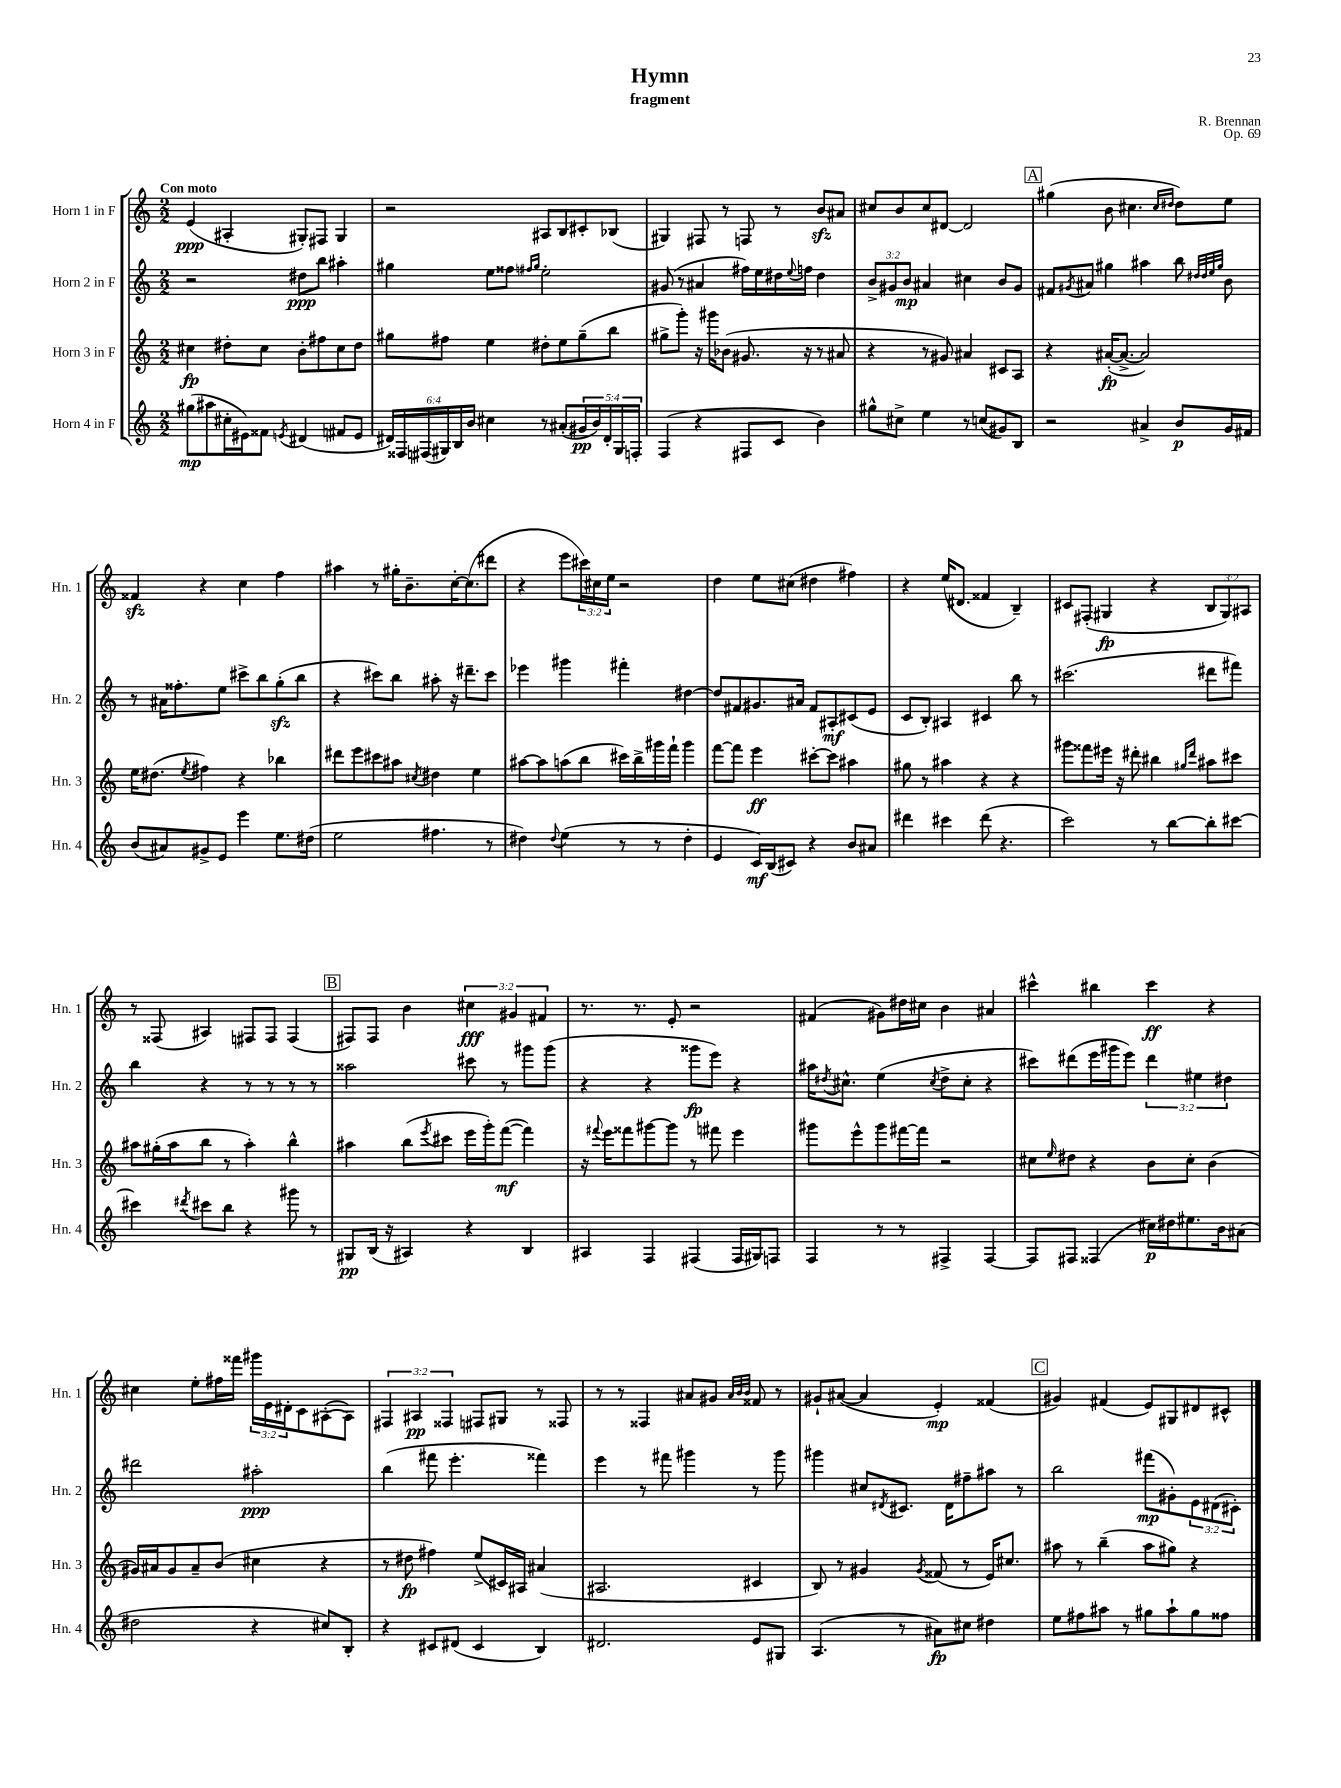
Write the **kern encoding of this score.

**kern	**kern	**kern	**kern
*staff4	*staff3	*staff2	*staff1
*clefG2	*clefG2	*clefG2	*clefG2
*k[]	*k[]	*k[]	*k[]
*M2/2	*M2/2	*M2/2	*M2/2
(8gg#	4cc#	2r	(4e
8aa#	.	.	.
16cc#'	8dd#'	.	4A#'
16e#)	.	.	.
8f##	8cc#	.	.
8qe	.	.	.
(4d#	8b'	8dd#	8G#')
.	8ff#	8bb	8F#
8f#	8cc#	4aa#'	4G#
8e	8dd#	.	.
=	=	=	=
24d#)	8gg#	4gg#	2r
24F##	.	.	.
(24F#	.	.	.
24G#)	8ff#	.	.
24B	.	.	.
24b	.	.	.
4cc#	4ee	8ee	.
.	.	8ff##	.
.	.	16qqff#	.
.	.	16qqgg#	.
8r	8dd#'	2ee'	8A#
(8a#'	8ee	.	8B
20g#	(8gg#~	.	8c#'
20b)	.	.	.
20d#'	.	.	.
.	8bb	.	(8B-
20G#	.	.	.
20F'	.	.	.
=	=	=	=
(4F	8gg#^	(8g#	4G#)
.	8ggg')	8r	.
4r	16r	4a#	8F#
.	16ggg#	.	.
.	(8b-	.	8r
8F#	8.g#	16ff#)	8F
.	.	16ee	.
8c	.	16dd#	8r
.	.	8qqee	.
.	16r	16ff	.
4b)	8r	4dd#	8b
.	8a#	.	8a#
=	=	=	=
8gg#^^	4r	12b^	8cc#
.	.	12g#	.
8cc#^	.	.	8b
.	.	12b	.
4ee	8r	4a#	8cc#
.	8g#)	.	[8d#
8r	4a#	4cc#	2d#]
(8cc	.	.	.
8g#)	8c#	8b	.
8B	8A	8g#	.
=	=	=	=
2r	4r	8f#	(4gg#
.	.	8qg#	.
.	.	8a#	.
.	([16a#'	4gg#	8b
.	8.a#^_	.	.
.	.	.	4.cc#
4a#^	2a#])	4aa#	.
.	.	.	16qqcc#
.	.	.	16qqdd#
8b	.	8bb	8dd#)
.	.	32qqdd#	.
.	.	32qqdd#	.
.	.	32qqee	.
.	.	32qqgg#	.
16g	.	8b	8ee
16f#	.	.	.
=	=	=	=
(8b	16ee	8r	4f##
.	(8.dd#	.	.
8a#)	.	16a#	.
.	.	8.ff##'	.
.	8qee	.	.
8g#^	4ff#)	.	4r
8e	.	8ee	.
4eee	4r	8ccc#^	4cc
.	.	8bb	.
8.ee	4bb-	(8gg'	4ff
.	.	8bb	.
(16dd#	.	.	.
=	=	=	=
2ee	8ddd#	4r	4aa#
.	8eee	.	.
.	8ccc#	8ccc#)	8r
.	8aa#	8bb	16gg#'
.	.	.	8.b~
.	8qcc#	.	.
4.ff#	4dd#	8aa#'	.
.	.	16r	[16cc'
.	.	8.ddd#~	(8.cc]
.	4ee	.	.
8r	.	8ccc#	8ddd#
=	=	=	=
4dd#)	[8aa#	4eee-	4r
.	8aa#]	.	.
8qqdd#	.	.	.
(4ee	(8aa	4ggg#	8eee
.	8bb	.	24ccc#)
.	.	.	24cc#
.	.	.	24ee
8r	16ccc#)	4fff#'	2r
.	16bb^	.	.
8r	16ggg#	.	.
.	16fff`	.	.
4dd#'	4ggg#	[4dd#	.
=	=	=	=
4e	[8fff	8dd#]	4dd
.	8fff]	8f#	.
16c)	4eee	8.g#	8ee
(16B	.	.	.
8c#)	.	.	(8cc#
.	.	16a#	.
4r	[8ccc#'	8f#	4dd#
.	8ccc#]	8A#'	.
8b	4aa#	(8c#	4ff#)
8a#	.	8e	.
=	=	=	=
4ddd#	8gg#	8c	4r
.	8r	8B')	.
4ccc#	4aa#	4A#	(16ee
.	.	.	8.d#
(8ddd#	4r	4c#	4f##
4.r	.	.	.
.	4r	8bb	4B~)
.	.	8r	.
=	=	=	=
2ccc)	8ggg#	(2.ccc#	8c#
.	8fff##	.	(8F#'
.	16eee#	.	4G#
.	16r	.	.
.	8ddd#'	.	.
8r	4bb#	.	4r
[8bb	.	.	.
.	16qqgg#	.	.
.	16qqddd#	.	.
8bb']	8aa#	8ddd#	12B
.	.	.	12G#)
[8ccc#	8ccc#	8fff#)	.
.	.	.	12A#
=	=	=	=
4ccc#]	8aa#	4bb	8r
.	(16gg#'	.	(8F##
.	16aa#	.	.
8qddd#	.	.	.
8ccc#	8bb	4r	4A#)
8bb	8r	.	.
4r	4aa#')	8r	8F#
.	.	8r	8F#
8ggg#	4bb^^	8r	(4F#
8r	.	8r	.
=	=	=	=
8G#	4aa#	2aa##	8F#)
(16B	.	.	8F#
16r	.	.	.
4A#)	(8bb	.	4b
.	8qeee	.	.
.	8ccc#	.	.
4r	16eee	8ccc#	6cc#
.	16ggg')	.	.
.	([8fff	8r	.
.	.	.	6g#
4B	4fff])	8ggg#	.
.	.	.	6f#
.	.	(8ggg#	.
=	=	=	=
4A#	16r	4r	8.r
.	8qqfff#	.	.
.	16eee	.	.
.	8fff##	.	.
.	.	.	8.r
4F	[8ggg#	4r	.
.	8ggg#]	.	8e'
(4F#	8r	8ggg##	2r
.	8fff#	8eee)	.
16F#	4eee	4r	.
16G#)	.	.	.
8F	.	.	.
=	=	=	=
4F	8ggg#	16aa#	(4f#
.	.	8qdd#	.
.	.	8.cc#^^	.
.	8eee^^	.	.
8r	8ggg#	(4ee	8g#)
8r	[16fff#	.	16dd#
.	16fff#]	.	16cc#
.	.	8qcc#	.
4F#^	2r	8dd#^	4b
.	.	8cc#'	.
[4F#	.	4r	4a#
=	=	=	=
8F#]	8cc#	8ccc#)	4ccc#^^
.	16qqee	.	.
8F#	8dd#	(8ddd#	.
(4F##	4r	16eee	4bb#
.	.	16ggg#	.
.	.	8eee)	.
16cc#)	8b	6ddd#	4ccc#
16dd#	.	.	.
8.ee#	8cc#'	.	.
.	.	6ee#	.
.	(4b	.	4r
16b	.	.	.
.	.	6dd#	.
(8a#	.	.	.
=	=	=	=
2dd#	16g#)	2ddd#	4cc#
.	16a#	.	.
.	8g#	.	.
.	8a#~	.	8ee'
.	(8b	.	16ff#
.	.	.	16fff##
4r	4cc#	2aa#'	24ggg#
.	.	.	24e
.	.	.	24d#'
.	.	.	8c
8cc#)	4r	.	([8A#'
8B'	.	.	8A#])
=	=	=	=
4r	8r	(4bb	6F#
.	8dd#	.	.
.	.	.	6A#
8c#	4ff#)	8fff#	.
.	.	.	6F##
(8d#	.	4.eee'	.
4c#	(8ee^	.	8F#
.	16c#)	.	8G#
.	16A#	.	.
4B)	(4a#	4fff##)	8r
.	.	.	8F##
=	=	=	=
2.d#	2.A#	4eee	8r
.	.	.	8r
.	.	8r	4F##
.	.	8fff#	.
.	.	4ggg#	8a#
.	.	.	8g#
.	.	.	32qqa#
.	.	.	32qqb
.	.	.	32qqb
8e	4c#	8r	8f##
8G#	.	8ggg#	8r
=	=	=	=
(4.A	8B)	4ggg#	8g#`
.	8r	.	([8a#
.	4g#	8cc#	4a#]
.	.	8qd#	.
8r	.	8.c#	.
.	8qg#	.	.
8a#)	(8f##	.	4e')
.	.	16d#	.
8cc#	8r	8ff#~	.
4dd#	16e)	8aa#	(4f##
.	8.cc#	.	.
.	.	8r	.
=	=	=	=
8ee	8aa#	2bb	4g#)
8ff#	8r	.	.
8aa#	(4bb~	.	(4f#
8r	.	.	.
8gg#	8aa#	(8fff#	8e)
8aa#`	8gg#)	8g#')	8G#
8gg#	4r	12e	8d#
.	.	(12d#	.
8ff##	.	.	8c#^^
.	.	12c#')	.
==	==	==	==
*-	*-	*-	*-
